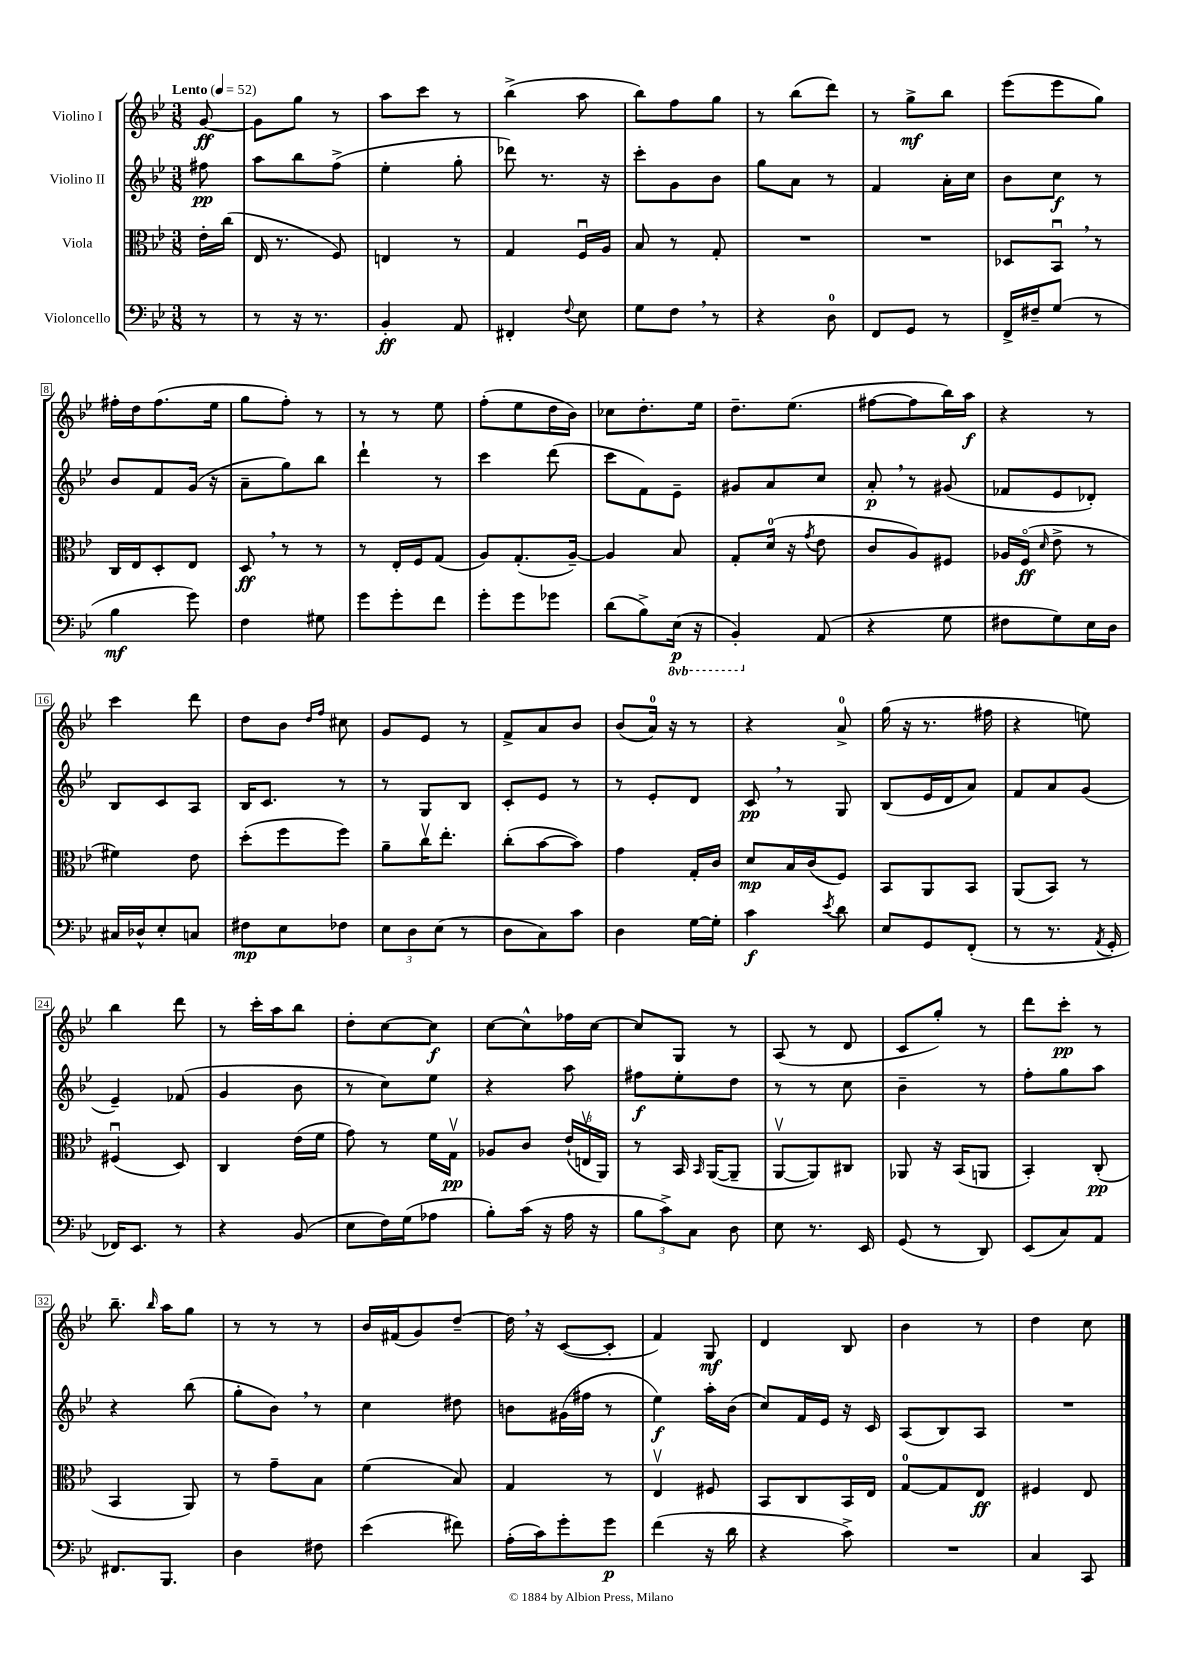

**kern	**kern	**kern	**kern
*staff4	*staff3	*staff2	*staff1
*clefF4	*clefC3	*clefG2	*clefG2
*k[b-e-]	*k[b-e-]	*k[b-e-]	*k[b-e-]
*M3/8	*M3/8	*M3/8	*M3/8
*MM52	*MM52	*MM52	*MM52
8r	16e-'\LL	8ff#\	[8g/
.	(16cc\JJ	.	.
=	=	=	=
8r	16E-/	8aa\L	8g\]L
.	8.r	.	.
16r	.	8bb-\	8gg\J
8.r	.	.	.
.	8F/)	(8ff^\J	8r
=	=	=	=
4BB-'/	4E/	4ee-'\	8aa\L
.	.	.	8ccc\J
8AA/	8r	8gg'\	8r
=	=	=	=
4FF#'/	4G/	8ddd-\)	(4bb-^\
.	.	8.r	.
8qqF/	.	.	.
8E-\	16Fu/LL	.	8aa\
.	16A/JJ	16r	.
=	=	=	=
8G\L	8B-/	8ccc'\L	8bb-\L)
8F\J	8r	8g\	8ff\
8r	8G'/	8b-\J	8gg\J
=	=	=	=
4r	4.r	8gg\L	8r
.	.	8a\J	(8bb-\L
8D\	.	8r	8ddd\J)
=	=	=	=
8FF/L	4.r	4f/	8r
8GG/J	.	.	8gg^\L
8r	.	16a'\LL	8bb-\J
.	.	16cc\JJ	.
=	=	=	=
16FF^/LL	8D-/L	8b-\L	(8eee-\L
16F#~/J	.	.	.
(8G/J	8BB-u/J	8cc\J	8eee-\
8r	8r	8r	8gg\J)
=	=	=	=
4B-\	16C/LL	8b-/L	16ff#'\LL
.	16E-/J	.	16dd\J
.	8D'/	8f/	(8.ff#\
8g\)	8E-/J	(16g/Jk	.
.	.	16r	16ee-\Jk
=	=	=	=
4F\	8D/	8a~\L	8gg\L
.	8r	8gg\)	8ff'\J)
8G#\	8r	8bb-\J	8r
=	=	=	=
8g\L	8r	4ddd`\	8r
8g'\	16E-'/LL	.	8r
.	16F/J	.	.
8f\J	(8G/J	8r	8ee-\
=	=	=	=
8g'\L	8A/L)	4ccc\	(8ff'\L
8g\	(8.G'/	.	8ee-\
8g-\J	.	(8ddd\	16dd\L
.	[16A~/Jk)	.	16b-\JJ)
=	=	=	=
(8d\L	4A/]	8ccc\L	8cc-\L
8B-^\)	.	8f\)	8.dd'\
(16EE-\Jk	8B-/	8e-~\J	.
16r	.	.	16ee-\Jk
=	=	=	=
4BBB-'/)	8G'/L	8g#/L	8.dd~\L
.	(16d/Jk	8a/	.
.	16r	.	(8.ee-\J
.	8qg/	.	.
(8AA/	8e-\	8cc/J	.
=	=	=	=
4r	8c/L	8a'/	[8ff#\L
.	8A/)	8r	8ff#\]
8G\	8F#/J	(8g#/	16bb-\L)
.	.	.	16aa\JJ
=	=	=	=
8F#\L	16A-/LL	8f-/L	4r
.	(16Fo/JJ	.	.
.	16qqd/	.	.
8G\)	8e-^\	8e-/	.
16E-\L	8r	8d-'/J)	8r
16D\JJ	.	.	.
=	=	=	=
16C#/LL	4f#\)	8B-/L	4ccc\
16D-^^/J	.	.	.
8E-'/	.	8c/	.
8C/J	8e-\	8A/J	8ddd\
=	=	=	=
8F#\L	(8dd'\L	16B-/LK	8dd\L
.	.	8.c/J	.
8E-\	8ff\	.	8b-\J
.	.	.	16qqdd/LL
.	.	.	16qqff/JJ
8F-\J	8ff\J)	8r	8cc#\
=	=	=	=
12E-\L	8a~\L	8r	8g/L
12D\	.	.	.
.	16ccv\K	8G/L	8e-/J
(12E-\J	.	.	.
.	8.ee-'\J	.	.
8r	.	8B-/J	8r
=	=	=	=
8D\L	(8cc'\L	8c'/L	8f^/L
8C\)	[8b-\	8e-/J	8a/
8c\J	8b-\]J)	8r	8b-/J
=	=	=	=
4D\	4g\	8r	(8b-/L
.	.	8e-'/L	16a/Jk)
.	.	.	16r
[16G\LL	16G'/LL	8d/J	8r
16G'\]JJ	16c/JJ	.	.
=	=	=	=
4c\	8d/L	8c/	4r
.	16B-/L	8r	.
.	(16c/J	.	.
8qe-/	.	.	.
8d\	8F/J)	8G/	8a^/
=	=	=	=
8E-/L	8BB-/L	(8B-/L	(16gg\
.	.	.	16r
8GG/	8AA/	16e-/L	8.r
.	.	16d/J	.
(8FF'/J	8BB-/J	8a/J)	.
.	.	.	16ff#\
=	=	=	=
8r	(8AA/L	8f/L	4r
8.r	8BB-/J)	8a/	.
.	8r	(8g/J	8ee\)
8qAA/	.	.	.
16GG'/	.	.	.
=	=	=	=
16FF-/LK)	(4F#u/	4e-~/)	4bb-\
8.EE-/J	.	.	.
8r	8D/)	(8f-/	8ddd\
=	=	=	=
4r	4C/	4g/	8r
.	.	.	16ccc'\LL
.	.	.	16aa\J
(8BB-/	(16e-\LL	8b-\	8bb-\J
.	16f\JJ	.	.
=	=	=	=
8E-\L	8g\)	8r	8dd'\L
16F\L)	8r	8cc\L)	[8cc\
(16G\J	.	.	.
8A-\J	16f\LL	8ee-\J	8cc\]J
.	16Gv\JJ	.	.
=	=	=	=
8B-'\L)	8A-/L	4r	[8cc\L
(16c\Jk	8c/J	.	8cc^^\]
16r	.	.	.
16A\	(24e-`/LL	8aa\	16ff-\L
.	24Ev/	.	.
16r	.	.	[16cc\JJ
.	24AA/JJ)	.	.
=	=	=	=
12B-\L	8r	8ff#\L	8cc/]L
12c^\)	.	.	.
.	16BB-/	8ee-'\	8G/J
12C\J	.	.	.
.	16qqBB-/	.	.
.	([16AA/LK	.	.
8D\	8AA~/]J	8dd\J	8r
=	=	=	=
8E-\	[8AAv/L	8r	(8A/
8.r	8AA/])	8r	8r
.	8C#/J	8cc\	8d/
16EE-/	.	.	.
=	=	=	=
(8GG/	8AA-/	4b-~\	8c/L
8r	16r	.	8gg'/J)
.	(16BB-/LK	.	.
8DD/)	8AA/J	8r	8r
=	=	=	=
(8EE-/L	4BB-'/)	8ff'\L	8ddd\L
8C/)	.	8gg\	8ccc'\J
8AA/J	(8C'/	8aa\J	8r
=	=	=	=
8.FF#/L	4BB-/	4r	8.bb-~\
.	.	.	16qqbb-/
8.BBB-/J	.	.	16aa\LK
.	8AA/)	(8bb-\	8gg\J
=	=	=	=
4D\	8r	8gg'\L	8r
.	8g~\L	8b-\J)	8r
8F#\	8B-\J	8r	8r
=	=	=	=
(4e-\	(4f\	4cc\	16b-/LL
.	.	.	(16f#/J
.	.	.	8g/)
8f#\)	8B-/)	8dd#\	[8dd~/J
=	=	=	=
(16A'\LL	4G/	8b\L	16dd\]
16c\J)	.	.	16r
8g'\	.	(16g#\L	([8c/L
.	.	16ff#\JJ	.
8g\J	8r	8r	8c'/]J
=	=	=	=
(4f\	4E-v/	4ee-\)	4f/)
16r	8F#/	16aa'\LL	8G/
16d\	.	(16b-\JJ	.
=	=	=	=
4r	8BB-/L	8cc/L)	4d/
.	8C/	16f/L	.
.	.	16e-/JJ	.
8c^\)	16BB-/L	16r	8B-/
.	16E-/JJ	16c/	.
=	=	=	=
4.r	[8G/L	(8A/L	4b-\
.	8G/]	8B-/)	.
.	8E-/J	8A/J	8r
=	=	=	=
4C/	4F#/	4.r	4dd\
8CC/	8E-/	.	8cc\
==	==	==	==
*-	*-	*-	*-
